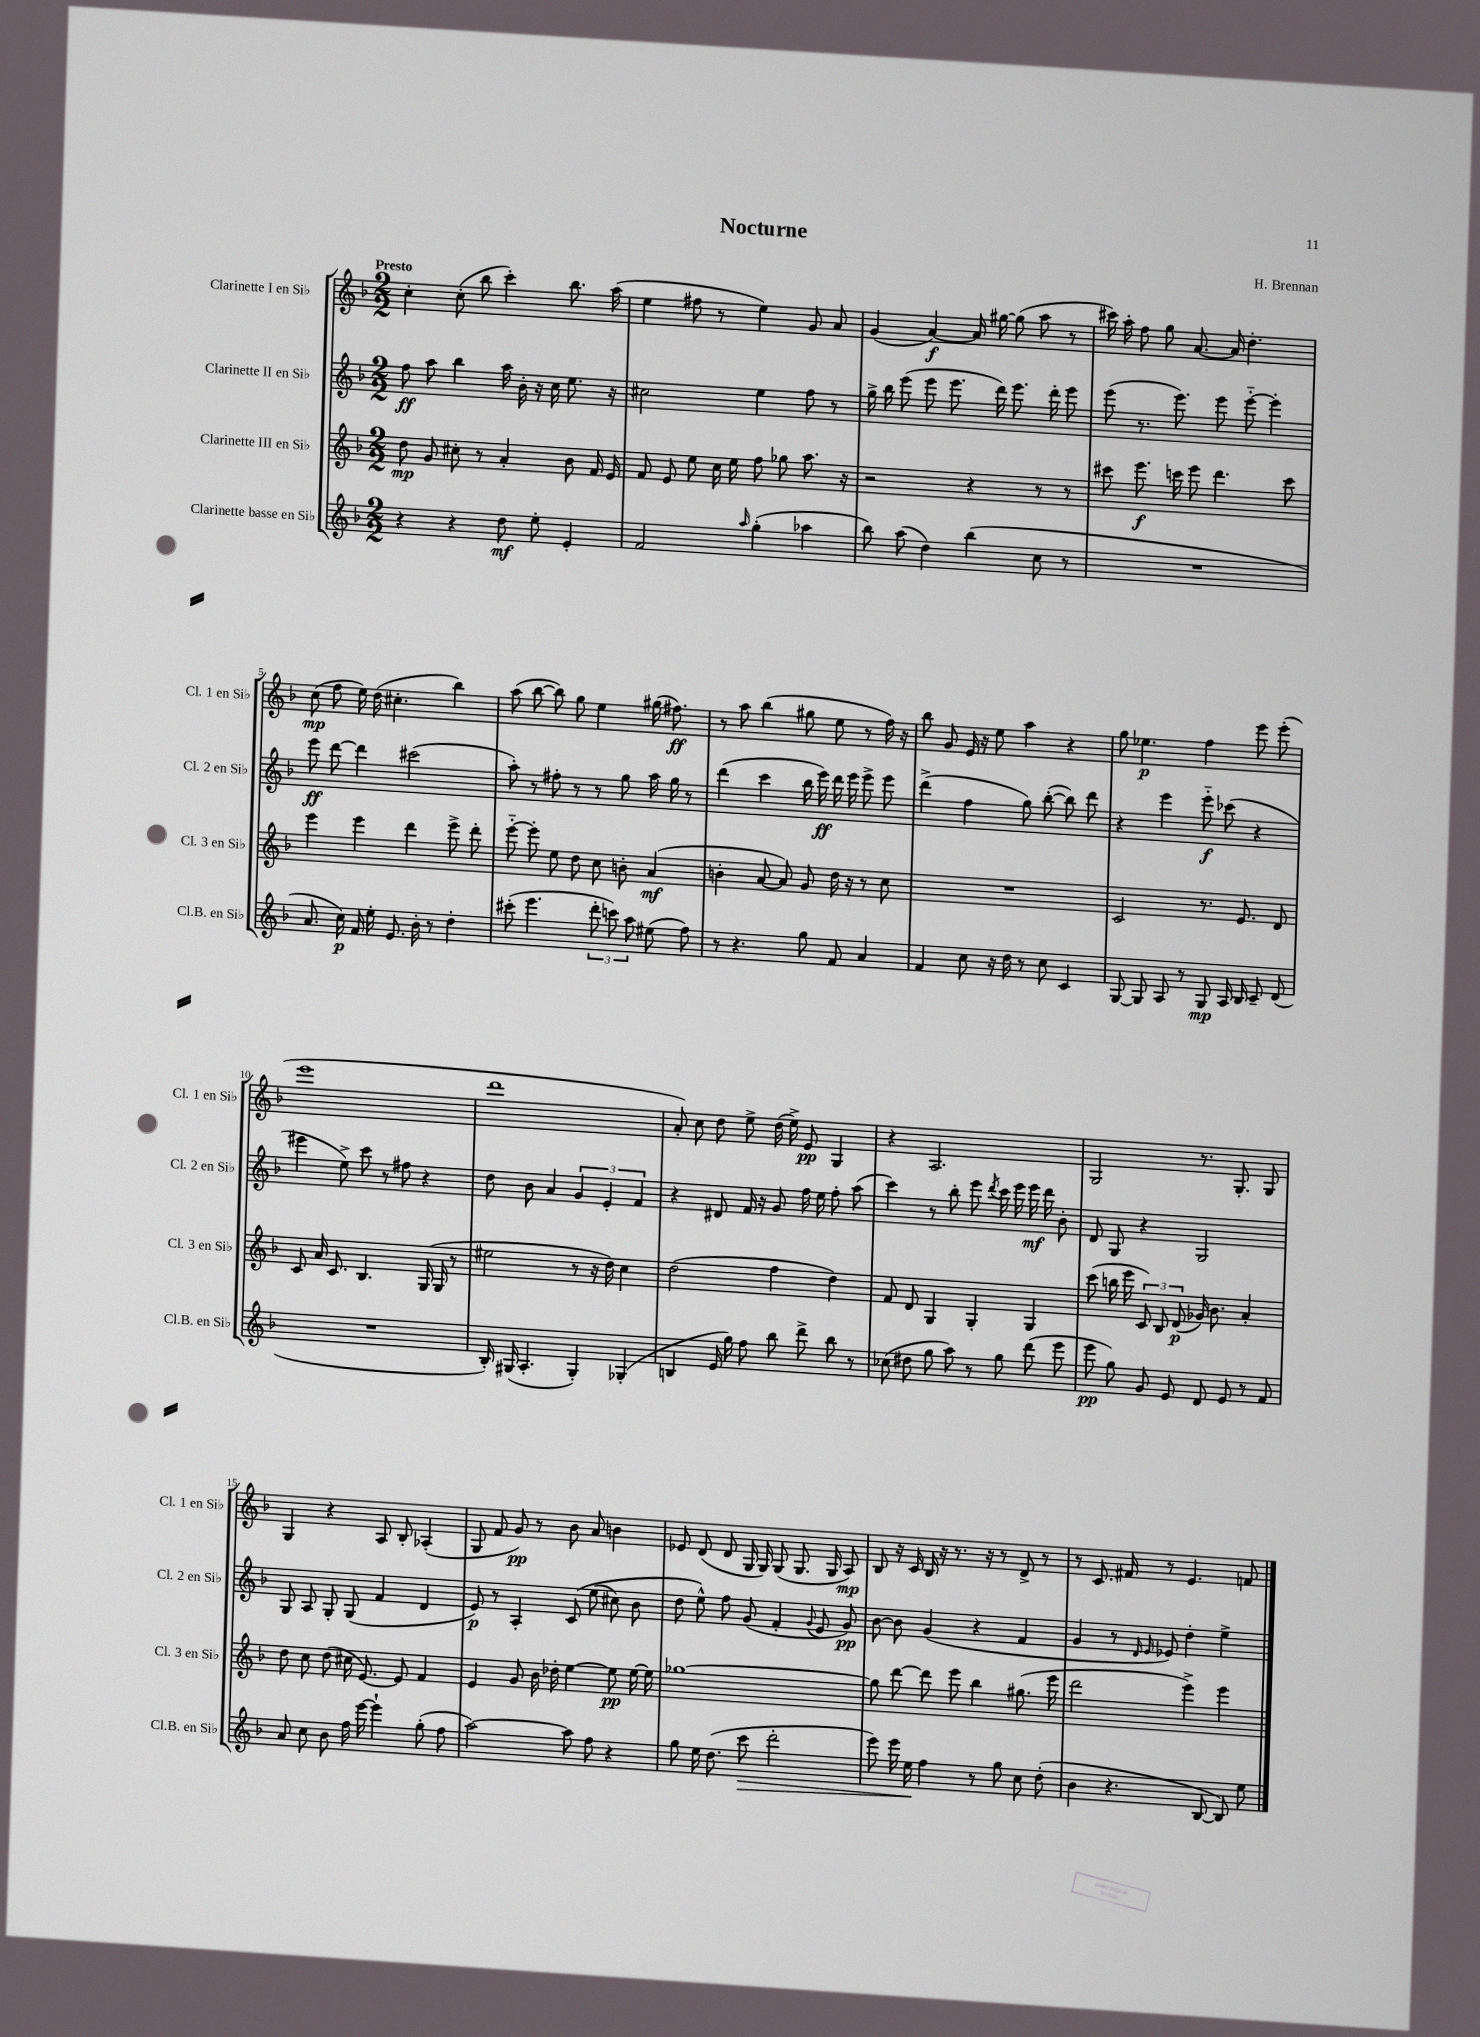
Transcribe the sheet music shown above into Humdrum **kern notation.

**kern	**dynam	**kern	**dynam	**kern	**dynam	**kern	**dynam
*part4	*part4	*part3	*part3	*part2	*part2	*part1	*part1
*staff4	*staff4	*staff3	*staff3	*staff2	*staff2	*staff1	*staff1
*I"Clarinette basse en Si♭	*	*I"Clarinette III en Si♭	*	*I"Clarinette II en Si♭	*	*I"Clarinette I en Si♭	*
*I'Cl.B. en Si♭	*	*I'Cl. 3 en Si♭	*	*I'Cl. 2 en Si♭	*	*I'Cl. 1 en Si♭	*
*clefG2	*	*clefG2	*	*clefG2	*	*clefG2	*
*k[b-]	*	*k[b-]	*	*k[b-]	*	*k[b-]	*
*M2/2	*	*M2/2	*	*M2/2	*	*M2/2	*
=1	=1	=1	=1	=1	=1	=1	=1
!	!	!	!	!	!	!LO:TX:a:B:t=Presto	!
4r	.	8dd\	mp	8ff\	ff	4cc'\	.
.	.	8g/	.	8aa\	.	.	.
4r	.	8cc#X'\	.	4bb-\	.	(8cc'\	.
.	.	8r	.	.	.	8bb-\	.
8dd\	mf	4a'/	.	16aa\	.	4ccc'\)	.
.	.	.	.	16b-'\	.	.	.
8ee'\	.	.	.	16r	.	.	.
.	.	.	.	16cc\	.	.	.
4e'/	.	8b-\	.	8.ee\	.	8.bb-\	.
.	.	16f/	.	.	.	.	.
.	.	16e/	.	16r	.	(16aa\	.
=2	=2	=2	=2	=2	=2	=2	=2
2f/	.	8f/	.	2cc#X\	.	4ee\	.
.	.	8e/	.	.	.	.	.
.	.	8ee\	.	.	.	8ff#X\	.
.	.	16cc\	.	.	.	8r	.
.	.	16ee\	.	.	.	.	.
16qqaa/	.	.	.	.	.	.	.
(4gg'\	.	8ff\	.	4ee\	.	4ee\)	.
.	.	8gg-X\	.	.	.	.	.
4aa-X\	.	8.aa\	.	8ff\	.	8g/	.
.	.	.	.	8r	.	8a/	.
.	.	16r	.	.	.	.	.
=3	=3	=3	=3	=3	=3	=3	=3
8bb-\)	.	2r	.	16gg^\	.	(4g/	.
.	.	.	.	16bb-\	.	.	.
(8aa\	.	.	.	(8eee\	.	.	.
4dd\)	.	.	.	8eee\	.	[4a/)	f
.	.	.	.	8.eee\	.	.	.
(4bb-\	.	4r	.	.	.	16a/]	.
.	.	.	.	16ddd\)	.	[16gg#X\	.
.	.	.	.	8.eee\	.	(8gg#\]	.
8cc\	.	8r	.	.	.	8aa\	.
.	.	.	.	16ddd'\	.	.	.
8r	.	8r	.	8eee\	.	8r	.
=4	=4	=4	=4	=4	=4	=4	=4
1r	.	8ccc#X\	.	(8eee\	.	16ccc#X\)	.
.	.	.	.	.	.	16aa'\	.
.	.	8.eee\	f	8.r	.	8ff\	.
.	.	.	.	.	.	8gg\	.
.	.	16cccn\	.	8.eee\)	.	.	.
.	.	8eee\	.	.	.	[8.a/	.
.	.	4.ddd\	.	8eee\	.	.	.
.	.	.	.	.	.	16a/]	.
.	.	.	.	[8eee\	.	4.dd'\	.
.	.	.	.	4eee'\]	.	.	.
.	.	8ccc\	.	.	.	.	.
!!LO:LB:g=z
=5	=5	=5	=5	=5	=5	=5	=5
8.a/	.	4eee\	.	8eee\	ff	(8cc\	mp
.	.	.	.	[8ddd\	.	8ff\	.
16cc\)	p	.	.	.	.	.	.
16f/	.	4eee\	.	4ddd\]	.	16ee\)	.
16ee'\	.	.	.	.	.	(16dd\	.
8.e/	.	.	.	.	.	4.cc#X'\	.
.	.	4ddd\	.	(2ccc#X\	.	.	.
16b-'\	.	.	.	.	.	.	.
8r	.	.	.	.	.	.	.
4dd'\	.	8eee^\	.	.	.	4bb-\)	.
.	.	8ddd'\	.	.	.	.	.
=6	=6	=6	=6	=6	=6	=6	=6
(8ccc#X'\	.	[8eee\	.	8aa'\)	.	(8aa\	.
4.eee\	.	8eee'\]	.	8r	.	[8bb-\	.
.	.	8ee\	.	8ff#X'\	.	8bb-\])	.
.	.	8dd\	.	8r	.	8gg\	.
12ddd'\	.	8cc\	.	8r	.	4ee\	.
12cccn\)	.	.	.	.	.	.	.
.	.	8bn'\	.	8gg\	.	.	.
12aa\	.	.	.	.	.	.	.
(8ee#X\	.	(4a/	mf	16aa\	.	(16gg#X\	.
.	.	.	.	16gg\	.	8.ff#X\)	ff
8ff\)	.	.	.	8r	.	.	.
=7	=7	=7	=7	=7	=7	=7	=7
8r	.	4bn'\	.	(4ddd\	.	8r	.
4.r	.	.	.	.	.	8aa\	.
.	.	[8a/	.	4ccc\	.	(4bb-\	.
.	.	8a/])	.	.	.	.	.
8gg\	.	8g/	.	16bb-\	.	8gg#X\	.
.	.	.	.	16eee\)	ff	.	.
8f/	.	16dd\	.	16ddd\	.	8ee\	.
.	.	16r	.	16eee\	.	.	.
4a/	.	8r	.	8eee^\	.	8r	.
.	.	8cc\	.	8eee\	.	16ff\)	.
.	.	.	.	.	.	16r	.
=8	=8	=8	=8	=8	=8	=8	=8
4f/	.	1r	.	(4ddd^\	.	8bb-\	.
.	.	.	.	.	.	8g/	.
8cc\	.	.	.	4ff\	.	16e/	.
.	.	.	.	.	.	16r	.
16r	.	.	.	.	.	8ee\	.
16dd\	.	.	.	.	.	.	.
8r	.	.	.	8gg\)	.	4aa\	.
8cc\	.	.	.	([8bb-'\	.	.	.
4c/	.	.	.	8bb-\])	.	4r	.
.	.	.	.	8ddd\	.	.	.
=9	=9	=9	=9	=9	=9	=9	=9
[8G/	.	2c/	.	4r	.	8gg\	.
8G/]	.	.	.	.	.	4.ee-X\	p
8A/	.	.	.	4eee\	.	.	.
8r	.	.	.	.	.	.	.
8G/	mp	8.r	.	8eee\	f	4ff\	.
16A/	.	.	.	(8ccc-X\	.	.	.
16B-/	.	8.e/	.	.	.	.	.
8c~/	.	.	.	4r	.	8eee\	.
(8d/	.	8d/	.	.	.	(8eee'\	.
!!LO:LB:g=z
=10	=10	=10	=10	=10	=10	=10	=10
1r	.	8c/	.	4eee#X\	.	1eee	.
.	.	16a/	.	.	.	.	.
.	.	8.c/	.	.	.	.	.
.	.	.	.	8ee^\)	.	.	.
.	.	4.B-/	.	8ccc\	.	.	.
.	.	.	.	8r	.	.	.
.	.	.	.	8ff#X\	.	.	.
.	.	(16G/	.	4r	.	.	.
.	.	16G/	.	.	.	.	.
.	.	8r	.	.	.	.	.
=11	=11	=11	=11	=11	=11	=11	=11
16B-'/)	.	2ee#X\	.	8dd\	.	1ddd	.
(16G#X/	.	.	.	.	.	.	.
4.A'/	.	.	.	8b-\	.	.	.
.	.	.	.	4a/	.	.	.
4G#'/)	.	8r	.	6g/	.	.	.
.	.	16r	.	.	.	.	.
.	.	.	.	6e'/	.	.	.
.	.	16dd\)	.	.	.	.	.
(4G-X'/	.	4cc\	.	.	.	.	.
.	.	.	.	6f/	.	.	.
=12	=12	=12	=12	=12	=12	=12	=12
4Bn/	.	(2dd\	.	4r	.	8a'/)	.
.	.	.	.	.	.	8cc\	.
16e/	.	.	.	8d#X/	.	8dd\	.
16gg\)	.	.	.	.	.	.	.
8ff\	.	.	.	16f/	.	8ee^\	.
.	.	.	.	16r	.	.	.
8bb-\	.	4ff\	.	8g/	.	(16dd\	.
.	.	.	.	.	.	16ee^\)	.
8ddd^\	.	.	.	16ff\	.	8e/	pp
.	.	.	.	16ee\	.	.	.
8bb-\	.	4dd\)	.	8ff'\	.	4G/	.
8r	.	.	.	(8aa\	.	.	.
=13	=13	=13	=13	=13	=13	=13	=13
(8cc-X\	.	8f/	.	4ccc\)	.	4r	.
8dd#X\	.	8d/	.	.	.	.	.
8gg\	.	4G/	.	8r	.	2.A/	.
8aa\)	.	.	.	8bb-'\	.	.	.
8r	.	4G'/	.	8eee\	.	.	.
.	.	.	.	8qddd/	.	.	.
8gg\	.	.	.	16ccc\	.	.	.
.	.	.	.	16eee\	.	.	.
(8ddd\	.	4G/	.	16eee\	mf	.	.
.	.	.	.	16ddd\	.	.	.
8eee\	.	.	.	8b-'\	.	.	.
=14	=14	=14	=14	=14	=14	=14	=14
8eee\	pp	(8ccc\	.	8d/	.	2G/	.
8gg\)	.	16bbn\	.	8G/	.	.	.
.	.	16eee\	.	.	.	.	.
8g/	.	12c/)	.	4r	.	.	.
.	.	12B-/	.	.	.	.	.
8e/	.	.	.	.	.	.	.
.	.	(12d/	p	.	.	.	.
8d/	.	16g-X/)	.	2G/	.	8.r	.
.	.	8.b-\	.	.	.	.	.
8e/	.	.	.	.	.	.	.
.	.	.	.	.	.	8.G'/	.
8r	.	4a'/	.	.	.	.	.
8f/	.	.	.	.	.	8G/	.
!!LO:LB:g=z
=15	=15	=15	=15	=15	=15	=15	=15
8a/	.	8dd\	.	8G/	.	4G/	.
8cc\	.	8cc\	.	8A/	.	.	.
8b-\	.	(8dd\	.	8G'/	.	4r	.
16ff\	.	16cc#X\	.	(8G/	.	.	.
[16eee\	.	[8.e/)	.	.	.	.	.
4eee`\]	.	.	.	4f/	.	8A/	.
.	.	8e/]	.	.	.	8B-'/	.
(8gg'\	.	4f/	.	4d/	.	(4A-X'/	.
8ff\	.	.	.	.	.	.	.
=16	=16	=16	=16	=16	=16	=16	=16
[2aa\)	.	4e/	.	8e/)	p	8G/	.
.	.	.	.	8r	.	8f/	.
.	.	8g/	.	4A'/	.	8g/)	pp
.	.	16b-\	.	.	.	8r	.
.	.	16dd-X'\	.	.	.	.	.
8aa\]	.	[4ee\	.	(8c/	.	8b-\	.
8ff\	.	.	.	(8ee\	.	8a/	.
4r	.	8ee\]	pp	8cc#X\)	.	4bn\	.
.	.	[16ee\	.	8b-\	.	.	.
.	.	16ee\]	.	.	.	.	.
=17	=17	=17	=17	=17	=17	=17	=17
8gg\	.	[1gg-X	.	8dd\	.	8e-X/	.
16ee\	.	.	.	8ee^^\)	.	(8d/	.
(8.dd\	.	.	.	.	.	.	.
.	.	.	.	8ff\	.	8d/	.
!	!LO:HP:b	!	!	!	!	!	!
8ccc\	>	.	.	(8g/	.	16G/	.
.	.	.	.	.	.	16G/)	.
2ddd'\	.	.	.	4f'/	.	(8G/	.
.	.	.	.	.	.	8.G/	.
.	.	.	.	8qqg/	.	.	.
.	.	.	.	8e/	.	.	.
.	.	.	.	.	.	16G/	.
.	.	.	.	8g/)	pp	8A/)	mp
=18	=18	=18	=18	=18	=18	=18	=18
8eee\)	.	8gg-\]	.	[8b-\	.	8B-/	.
16eee\	.	[8ddd\	.	8b-\]	.	16r	.
16ee\	.	.	.	.	.	16c/	.
4ff\	]	8ddd\]	.	(4g/	.	16B-/	.
.	.	.	.	.	.	16r	.
.	.	8eee\	.	.	.	8.r	.
8r	.	4bb-\	.	4r	.	.	.
.	.	.	.	.	.	16r	.
8gg\	.	.	.	.	.	8r	.
8cc\	.	(8.gg#X\	.	4f/	.	8d^/	.
(8dd'\	.	.	.	.	.	8r	.
.	.	16eee\	.	.	.	.	.
=19	=19	=19	=19	=19	=19	=19	=19
4b-\	.	2ddd\	.	4g/	.	8r	.
.	.	.	.	.	.	8.c/	.
4.r	.	.	.	8r	.	.	.
.	.	.	.	.	.	16f#X/	.
.	.	.	.	16qqd/	.	.	.
.	.	.	.	16qqe/	.	.	.
.	.	.	.	8e-X/)	.	8r	.
.	.	4eee^\)	.	4dd'\	.	4.e/	.
[8B-/	.	.	.	.	.	.	.
8B-/])	.	4eee\	.	4ee^\	.	.	.
8ee\	.	.	.	.	.	8fn/	.
==	==	==	==	==	==	==	==
*-	*-	*-	*-	*-	*-	*-	*-
